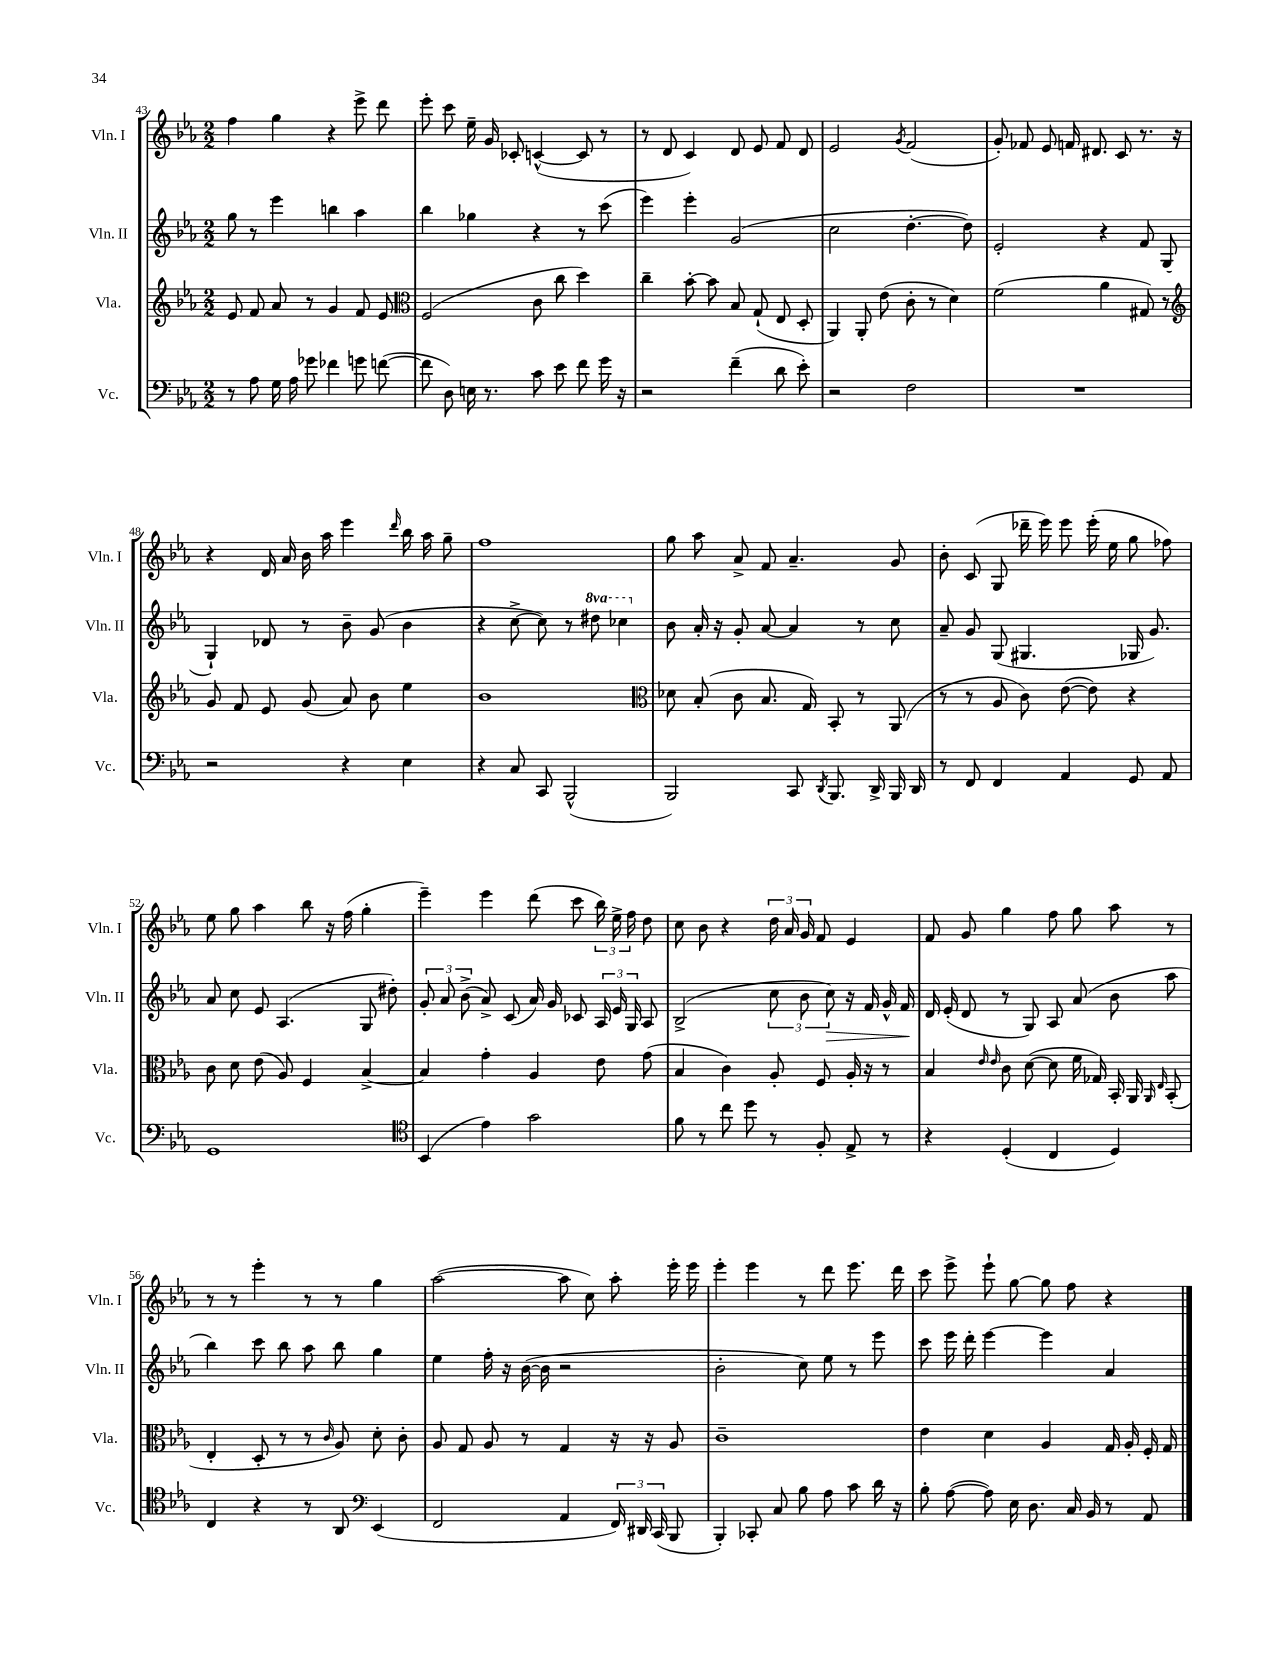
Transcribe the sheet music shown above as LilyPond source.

<<
\new StaffGroup <<
\new Staff = "s0" \with { instrumentName = "Vln. I" shortInstrumentName = "Vln. I" } {
    \clef treble \key ees \major \numericTimeSignature \time 2/2
    \autoBeamOff f''4 g''4 r4 ees'''8-> d'''8 |
    ees'''8-. c'''8 ees''16-- g'16 ces'8-. c'4~-^( c'8 r8 |
    r8 d'8 c'4) d'8 ees'8 f'8 d'8 |
    ees'2 \acciaccatura { g'8 } f'2( |
    g'8-.) fes'8 ees'8 f'16 dis'8. c'8 r8. r16 |
    r4 d'16 aes'16 bes'16 aes''16 ees'''4 \grace { d'''16 } bes''16 aes''16 g''8-- |
    f''1 |
    g''8 aes''8 aes'8-> f'8 aes'4.-- g'8 |
    bes'8-. c'8( g8 des'''16-- ees'''16) ees'''8 ees'''16-.( ees''16 g''8 fes''8) |
    ees''8 g''8 aes''4 bes''8 r16 f''16( g''4-. |
    ees'''4--) ees'''4 d'''8( c'''8 \tuplet 3/2 { bes''16) ees''16-> f''16 } d''8 |
    c''8 bes'8 r4 \tuplet 3/2 { d''16 aes'16 g'16 } f'8 ees'4 |
    f'8 g'8 g''4 f''8 g''8 aes''8 r8 |
    r8 r8 ees'''4-. r8 r8 g''4 |
    aes''2~( aes''8 c''8) aes''8-. ees'''16-. ees'''16 |
    ees'''4-. ees'''4 r8 d'''8 ees'''8. d'''16 |
    c'''8 ees'''8-> ees'''8-! g''8~ g''8 f''8 r4 \bar "|." |
}
\new Staff = "s1" \with { instrumentName = "Vln. II" shortInstrumentName = "Vln. II" } {
    \clef treble \key ees \major \numericTimeSignature \time 2/2 \set Staff.ottavationMarkups = #ottavation-simple-ordinals
    \autoBeamOff g''8 r8 ees'''4 b''4 aes''4 |
    bes''4 ges''4 r4 r8 c'''8( |
    ees'''4) ees'''4-. g'2( |
    c''2 d''4.~-. d''8) |
    ees'2-. r4 f'8 g8( |
    g4-!) des'8 r8 bes'8-- g'8( bes'4 |
    r4 c''8~-> c''8) r8 \ottava #1 dis'''8 ces'''4 \ottava #0 |
    bes'8 aes'16-. r16 g'8-. aes'8~ aes'4 r8 c''8 |
    aes'8-- g'8 g8( gis4. ges16 g'8.) |
    aes'8 c''8 ees'8 aes4.( g8 dis''8-.) |
    \tuplet 3/2 { g'8-. aes'8 bes'8->( } aes'8->) c'8( aes'16) g'16 ces'8 \tuplet 3/2 { aes16 ees'16 g16 } aes8 |
    bes2->( \tuplet 3/2 { c''8 bes'8 c''8\>) } r16 f'16 g'16-^ f'16\! |
    d'16 ees'16-.( d'8 r8 g8) aes8 aes'8( bes'8 aes''8 |
    bes''4) c'''8 bes''8 aes''8 bes''8 g''4 |
    ees''4 f''16-. r16 bes'16~( bes'16 r2 |
    bes'2-. c''8) ees''8 r8 ees'''8 |
    c'''8 ees'''16 d'''16-. ees'''4~ ees'''4 aes'4 \bar "|." |
}
\new Staff = "s2" \with { instrumentName = "Vla." shortInstrumentName = "Vla." } {
    \clef treble \key ees \major \numericTimeSignature \time 2/2
    \autoBeamOff ees'8 f'8 aes'8 r8 g'4 f'8 ees'8 |
    \clef alto f2( c'8 c''8 d''4) |
    c''4-- bes'8~-. bes'8 bes8 g8-!( ees8 d8-. |
    aes,4) aes,8-. ees'8( c'8-. r8 d'4) |
    f'2( aes'4 gis8) r8 |
    \clef treble g'8 f'8 ees'8 g'8( aes'8) bes'8 ees''4 |
    bes'1 |
    \clef alto des'8 bes8-.( c'8 bes8. g16) bes,8-. r8 aes,8( |
    r8 r8 aes8 c'8) ees'8~( ees'8) r4 |
    c'8 d'8 ees'8( aes8) f4 bes4~-> |
    bes4 g'4-. aes4 ees'8 g'8( |
    bes4 c'4) aes8-. f8 aes16-. r16 r8 |
    bes4 \grace { ees'16 ees'16 } c'8 d'8~( d'8 f'16 ges16) bes,16-. aes,16 \grace { aes,16 ees16 } bes,8-.( |
    ees4-. d8-. r8 r8 \grace { c'16 } aes8) d'8-. c'8-. |
    aes8 g8 aes8 r8 g4 r16 r16 aes8 |
    c'1-- |
    ees'4 d'4 aes4 g16 aes16-. f16-. g16 \bar "|." |
}
\new Staff = "s3" \with { instrumentName = "Vc." shortInstrumentName = "Vc." } {
    \clef bass \key ees \major \numericTimeSignature \time 2/2
    \autoBeamOff r8 aes8 g16 aes16 ges'8 fes'4 g'8 f'8~( |
    f'8 d8) e16 r8. c'8 ees'8 f'8 g'16 r16 |
    r2 f'4--( d'8 ees'8-.) |
    r2 f2 |
    R1 |
    r2 r4 ees4 |
    r4 c8 c,8 bes,,2-^( |
    bes,,2) c,8 \acciaccatura { d,8 } bes,,8. d,16-> bes,,16 d,16 |
    r8 f,8 f,4 aes,4 g,8 aes,8 |
    g,1 |
    \clef tenor bes,4( ees'4) g'2 |
    f'8 r8 c''8 d''8 r8 f8-. ees8-> r8 |
    r4 d4-.( c4 d4) |
    c4 r4 r8 aes,8 \clef bass ees,4( |
    f,2 aes,4 \tuplet 3/2 { f,16) dis,16 c,16( } bes,,8 |
    bes,,4-.) ces,8-. c8 bes8 aes8 c'8 d'16 r16 |
    bes8-. aes8~( aes8) ees16 d8. c16 bes,16 r8 aes,8 \bar "|." |
}
>>
>>
\layout { \context { \Score currentBarNumber = #43 } }
